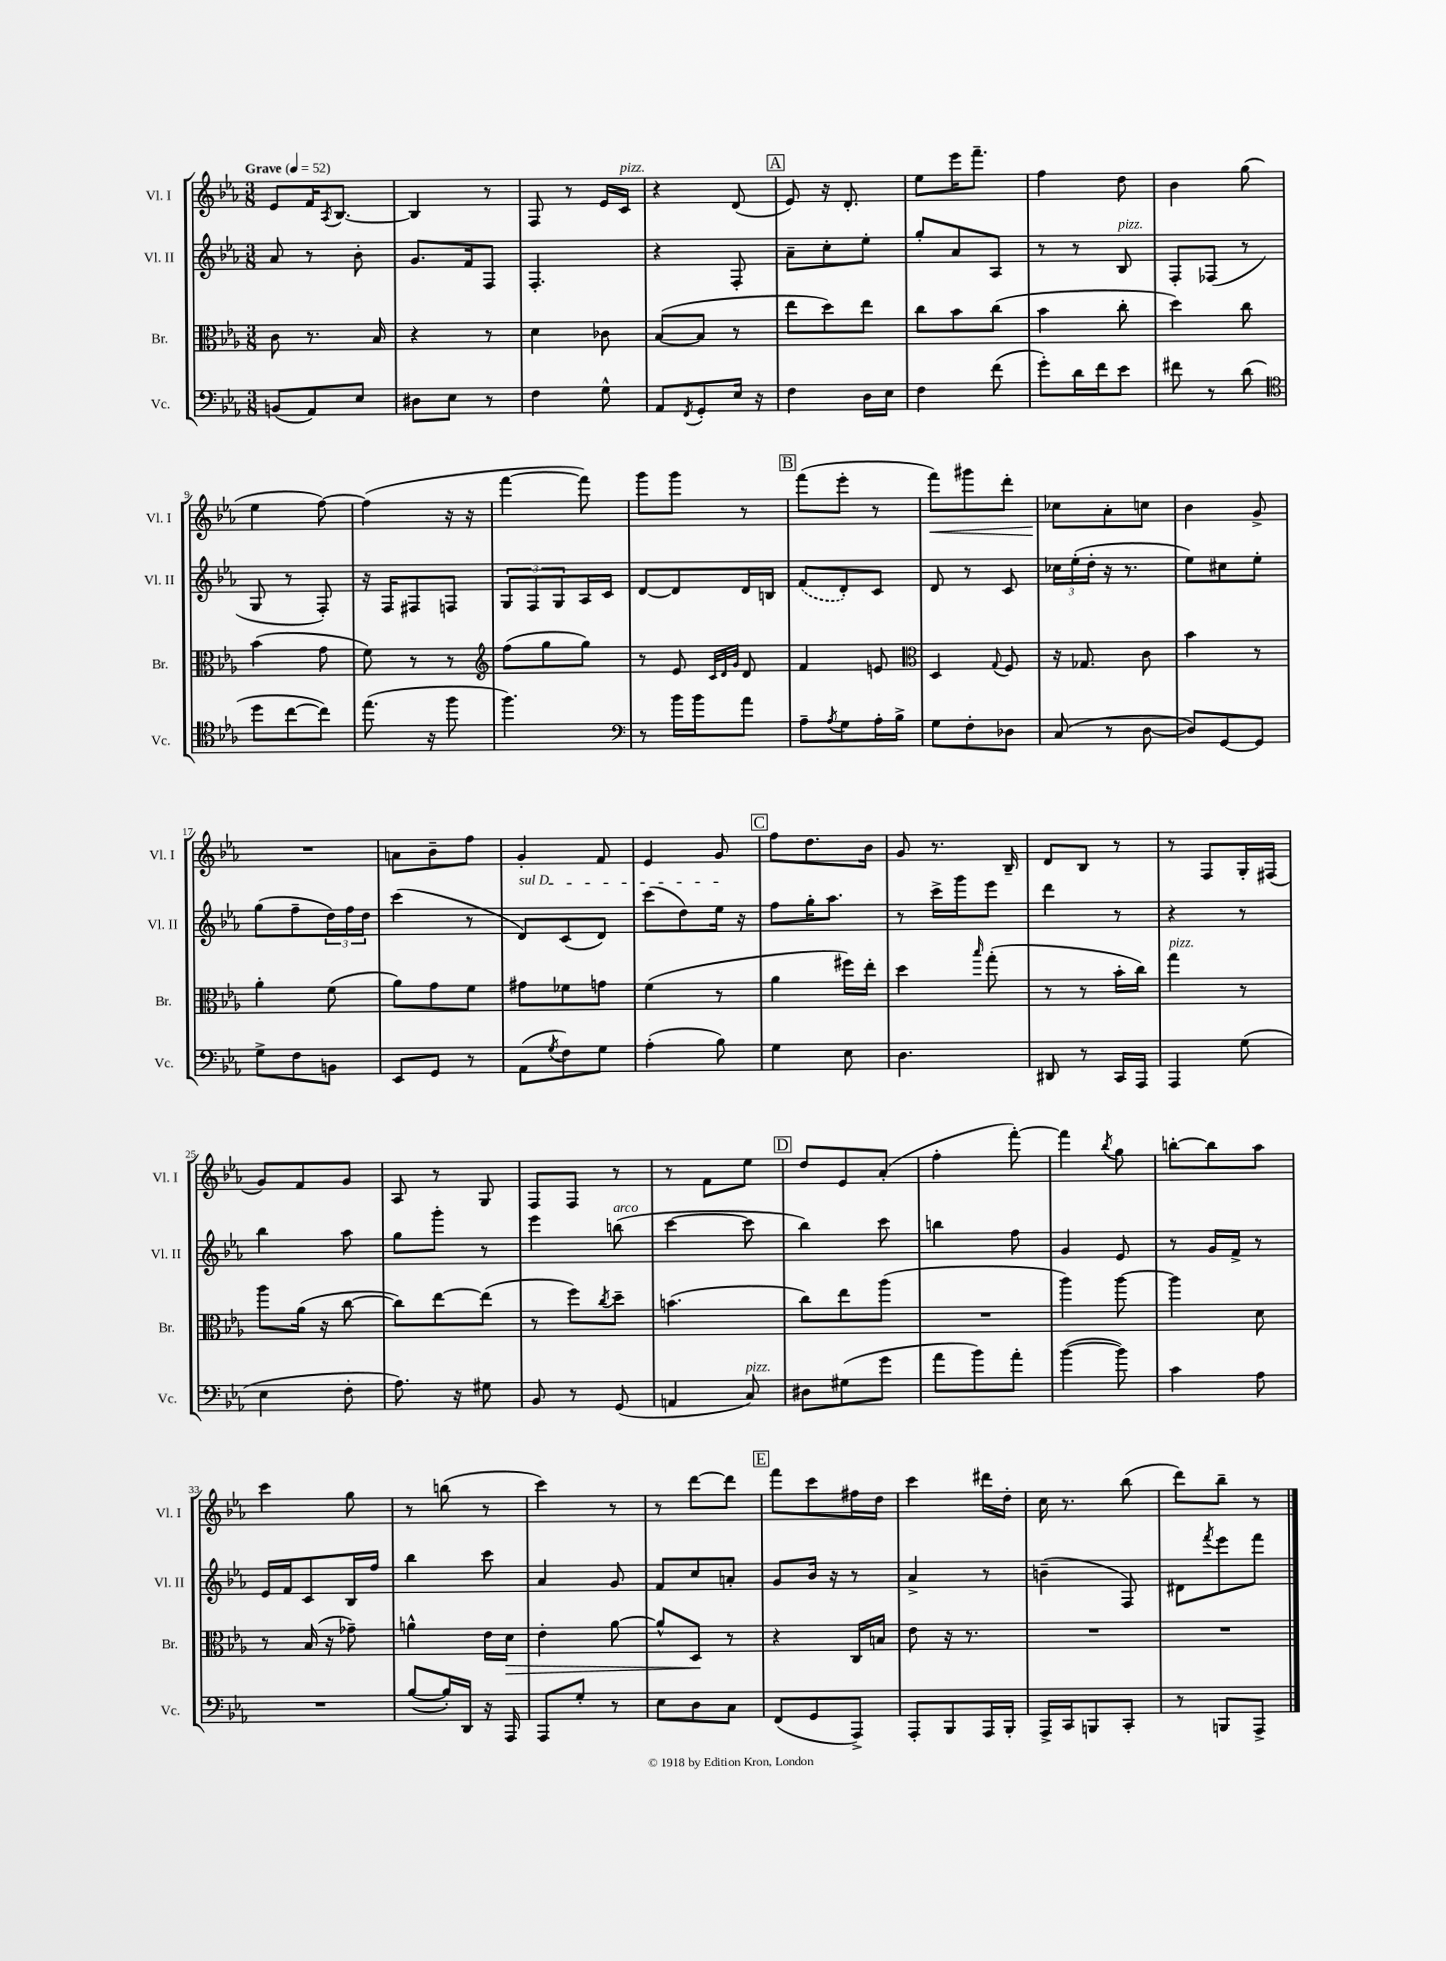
<<
\new StaffGroup <<
\new Staff = "s0" \with { instrumentName = "Vl. I" shortInstrumentName = "Vl. I" } {
    \clef treble \key ees \major \numericTimeSignature \time 3/8 \tempo "Grave" 4 = 52
    ees'8 f'16 \acciaccatura { aes8 } bes8.~ |
    bes4 r8 |
    f8 r8 ees'16 c'16^\markup { \italic "pizz." } |
    r4 d'8( |
    \mark \markup { \box "A" } ees'8) r16 d'8.-. |
    ees''8 ees'''16 f'''8.-- |
    f''4 d''8 |
    bes'4 g''8( |
    ees''4 f''8~) |
    f''4( r16 r16 |
    f'''4~ f'''8) |
    g'''8 g'''8 r8 |
    \mark \markup { \box "B" } f'''8( ees'''8-. r8 |
    f'''8\<) gis'''8 d'''8-. |
    ces''8\! aes'8-. c''8 |
    bes'4 g'8-> |
    R4. |
    a'8 bes'8-- f''8 |
    g'4-. f'8 |
    ees'4 g'8 |
    \mark \markup { \box "C" } f''8 d''8. bes'16 |
    g'8 r8. bes16-- |
    d'8 bes8 r8 |
    r8 f8 g16-. fis16( |
    g'8) f'8 g'8 |
    aes8 r8 g8 |
    f8 f8 r8 |
    r8 f'8 ees''8 |
    \mark \markup { \box "D" } d''8 ees'8 aes'8-.( |
    f''4-. f'''8~-.) |
    f'''4 \acciaccatura { bes''8 } g''8 |
    b''8~-. b''8 aes''8 |
    c'''4 g''8 |
    r8 b''8( r8 |
    c'''4) r8 |
    r8 d'''8~ d'''8 |
    \mark \markup { \box "E" } f'''8 c'''8 fis''16 d''16 |
    c'''4 dis'''16 d''16-. |
    c''16 r8. bes''8( |
    d'''8) bes''8-- r8 \bar "|." |
}
\new Staff = "s1" \with { instrumentName = "Vl. II" shortInstrumentName = "Vl. II" } {
    \clef treble \key ees \major \numericTimeSignature \time 3/8
    aes'8 r8 bes'8-. |
    g'8. f'16 f8 |
    f4.-. |
    r4 f8-. |
    \mark \markup { \box "A" } aes'8-- c''8-. ees''8-. |
    g''8-. aes'8 aes8 |
    r8 r8 bes8^\markup { \italic "pizz." } |
    f8-. fes8( r8 |
    g8 r8 f8-.) |
    r16 f16 fis8 f8 |
    \tuplet 3/2 { g8 f8 g8 } aes16 c'16 |
    d'8~ d'8 d'16 b16 |
    \mark \markup { \box "B" } \once \slurDashed f'8( d'8-.) c'8 |
    d'8 r8 c'8 |
    \tuplet 3/2 { ces''16 ees''16-.( d''16-. } r16 r8. |
    ees''8) cis''8 ees''8-. |
    g''8( f''8-- \tuplet 3/2 { d''16) f''16 d''16 } |
    c'''4( r8 |
    \once \override TextSpanner.bound-details.left.text = \markup { \italic "sul D" } d'8\startTextSpan) c'8( d'8) |
    c'''8( d''8) ees''16\stopTextSpan r16 |
    \mark \markup { \box "C" } f''8 g''16-. aes''8. |
    r8 c'''16-> g'''16 ees'''8 |
    d'''4 r8 |
    r4 r8 |
    bes''4 aes''8 |
    g''8 g'''8-. r8 |
    ees'''4 b''8^\markup { \italic "arco" }( |
    c'''4~ c'''8 |
    \mark \markup { \box "D" } bes''4) c'''8 |
    b''4 f''8 |
    g'4 ees'8 |
    r8 g'16 f'16-> r8 |
    ees'16 f'16 c'8 bes16 f''16 |
    bes''4 c'''8 |
    aes'4 g'8 |
    f'8 c''8 a'8-. |
    \mark \markup { \box "E" } g'8 bes'16 r16 r8 |
    aes'4-> r8 |
    b'4--( f8) |
    dis'8 \acciaccatura { f'''8 } ees'''8 f'''8 \bar "|." |
}
\new Staff = "s2" \with { instrumentName = "Br." shortInstrumentName = "Br." } {
    \clef alto \key ees \major \numericTimeSignature \time 3/8
    c'8 r8. bes16 |
    r4 r8 |
    d'4 ces'8 |
    bes8~( bes8 r8 |
    \mark \markup { \box "A" } ees''8 d''8) ees''8 |
    c''8 bes'8 c''8( |
    bes'4 c''8-. |
    d''4) c''8 |
    bes'4( g'8 |
    f'8) r8 r8 |
    \clef treble f''8( g''8 g''8) |
    r8 ees'8 \grace { c'32 d'32 g'32 } d'8 |
    \mark \markup { \box "B" } f'4 e'8 |
    \clef alto d4 \appoggiatura { g8 } f8 |
    r16 ges8. c'8 |
    bes'4 r8 |
    aes'4-. f'8( |
    aes'8) g'8 f'8 |
    gis'8 fes'8 g'8 |
    f'4( r8 |
    \mark \markup { \box "C" } aes'4 fis''16) ees''16-. |
    d''4 \grace { bes''16 } g''8-.( |
    r8 r8 bes'16-. c''16) |
    g''4^\markup { \italic "pizz." } r8 |
    aes''8 aes'16( r16 c''8~ |
    c''8) ees''8~ ees''8( |
    r8 f''8) \acciaccatura { c''8 } d''8-- |
    b'4.( |
    \mark \markup { \box "D" } c''8) ees''8 aes''8( |
    R4. |
    aes''4) aes''8~ |
    aes''4 d'8 |
    r8 bes16( r16 ges'8--) |
    a'4-^ ees'16 d'16\> |
    ees'4-. aes'8~ |
    aes'8-^ d8\! r8 |
    \mark \markup { \box "E" } r4 c16 b16 |
    ees'8 r16 r8. |
    R4. |
    R4. \bar "|." |
}
\new Staff = "s3" \with { instrumentName = "Vc." shortInstrumentName = "Vc." } {
    \clef bass \key ees \major \numericTimeSignature \time 3/8
    b,8( aes,8) ees8 |
    dis8 ees8 r8 |
    f4 g8-^ |
    aes,8 \acciaccatura { f,8 } g,8-. ees16 r16 |
    \mark \markup { \box "A" } f4 d16 ees16 |
    f4 f'8( |
    g'8-.) d'16 f'16 ees'8 |
    fis'8 r8 d'8( |
    \clef tenor d''8 c''8~ c''8) |
    ees''8.( r16 f''8 |
    f''4.) |
    \clef bass r8 bes'16 bes'16 aes'8 |
    \mark \markup { \box "B" } aes8-- \acciaccatura { aes8 } g8 aes16-. bes16-> |
    g8 f8-. des8 |
    c8( r8 d8~ |
    d8) g,8~ g,8 |
    g8-> f8 b,8 |
    ees,8 g,8 r8 |
    aes,8( \acciaccatura { g8 } f8) g8 |
    aes4-.( bes8) |
    \mark \markup { \box "C" } g4 ees8 |
    d4. |
    dis,8 r8 c,16 aes,,16 |
    aes,,4 g8( |
    ees4 f8-. |
    aes8.) r16 gis8 |
    bes,8 r8 g,8( |
    a,4 c8^\markup { \italic "pizz." }) |
    \mark \markup { \box "D" } dis8 gis8( g'8 |
    aes'8 bes'8) aes'8-. |
    bes'4~( bes'8) |
    c'4 aes8 |
    R4. |
    bes8~( bes16-.) d,16 r16 aes,,16 |
    aes,,8 g8-. r8 |
    ees8 d8 c8 |
    \mark \markup { \box "E" } f,8( g,8 aes,,8->) |
    aes,,8-. bes,,8 aes,,16 bes,,16-. |
    aes,,16-> c,16 b,,8 c,8-. |
    r8 b,,8 aes,,8-> \bar "|." |
}
>>
>>
